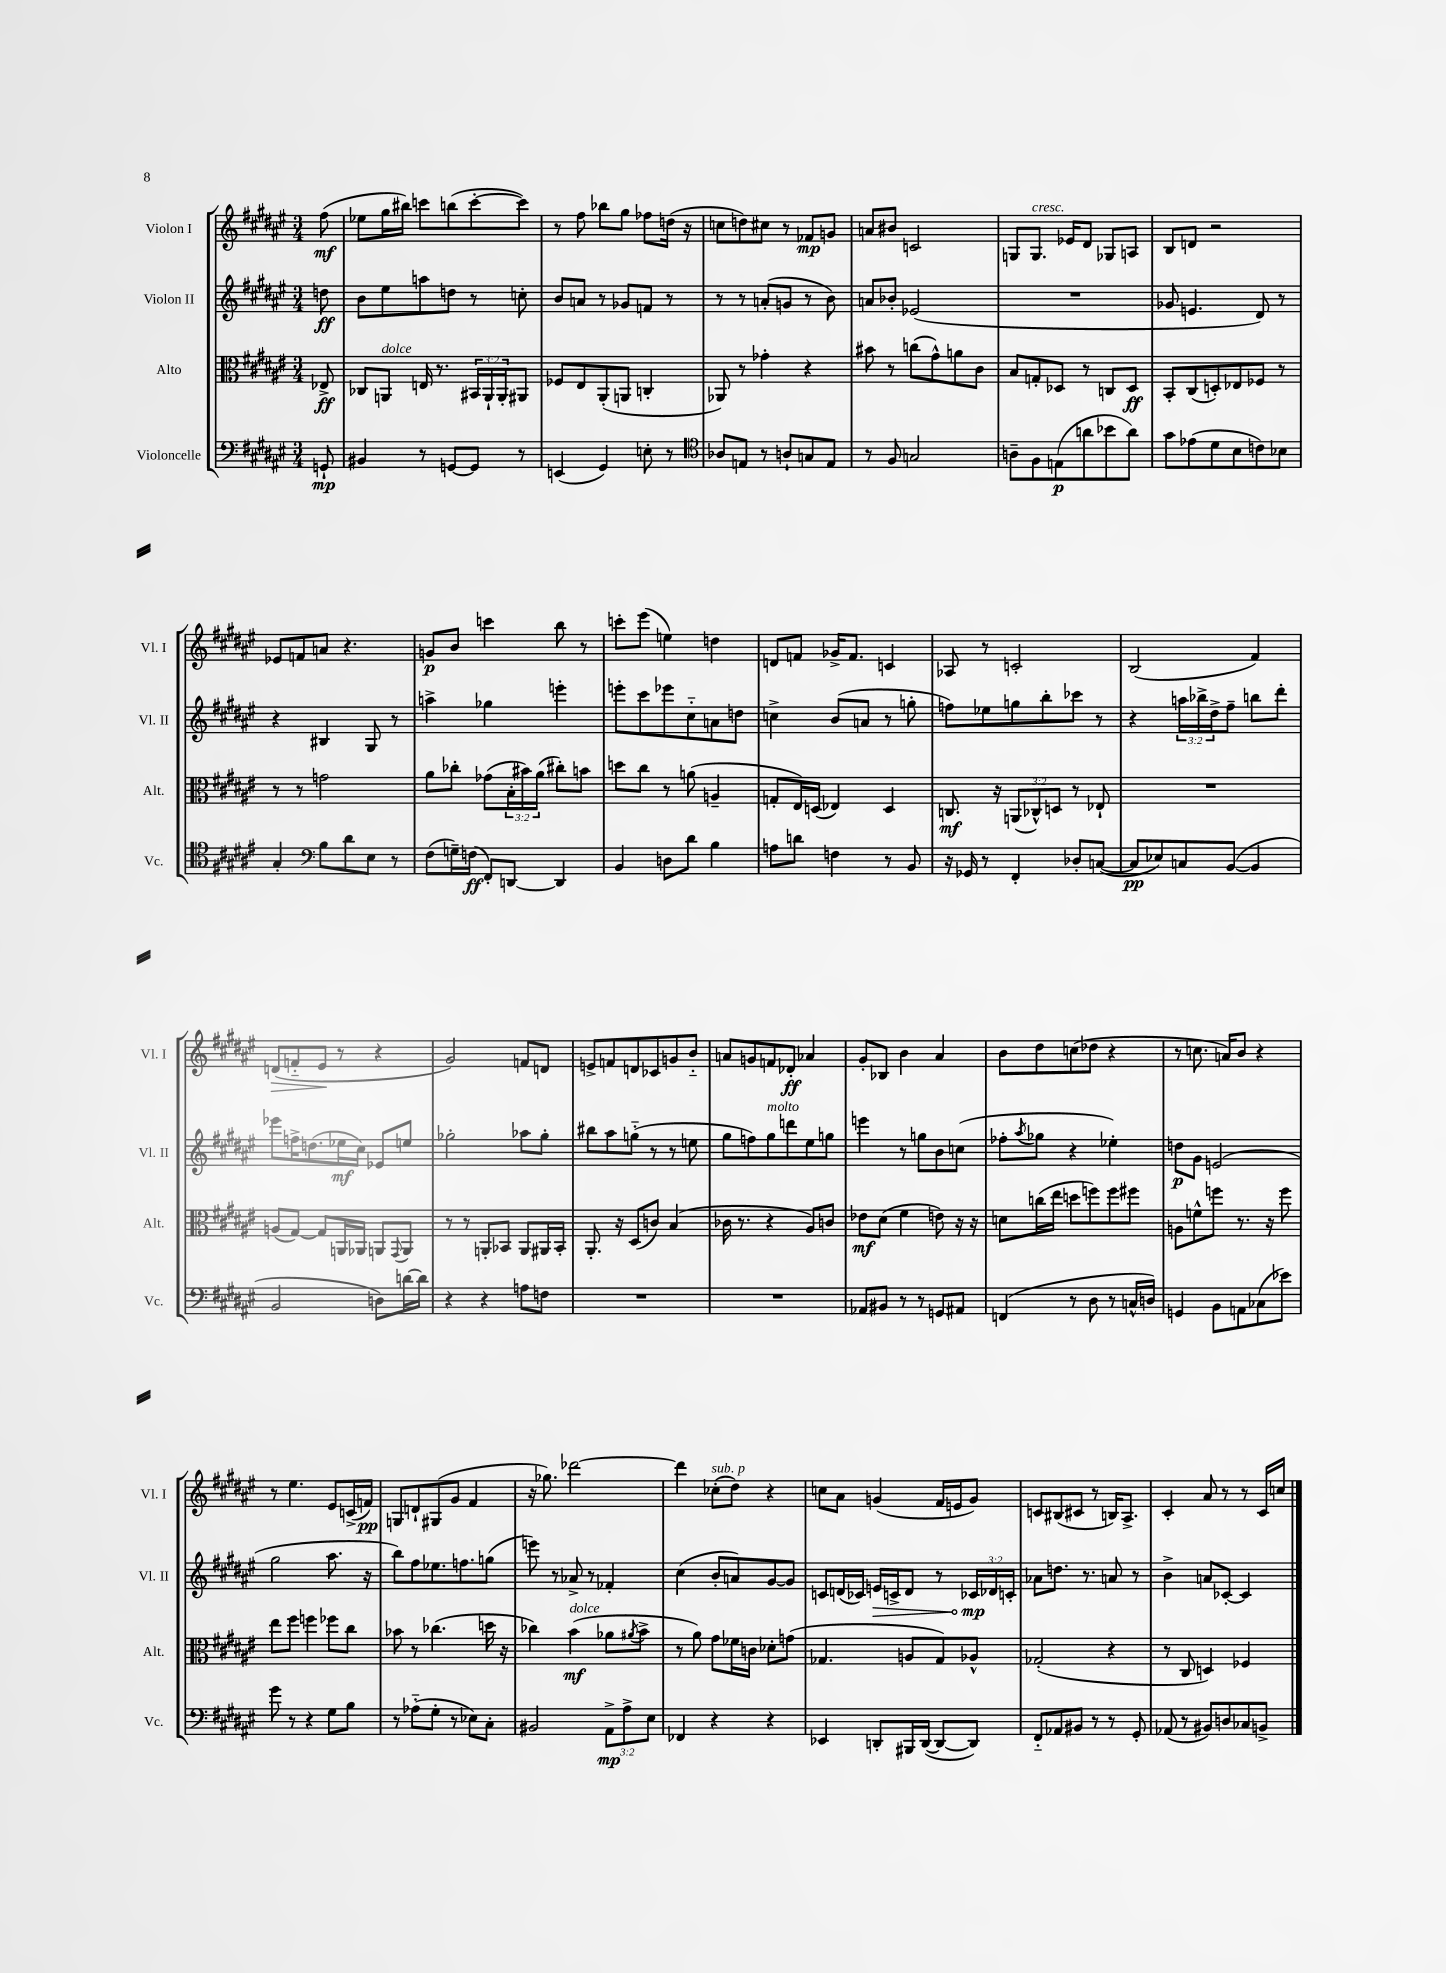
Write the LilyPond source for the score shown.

<<
\new StaffGroup <<
\new Staff = "s0" \with { instrumentName = "Violon I" shortInstrumentName = "Vl. I" } {
    \clef treble \key fis \major \numericTimeSignature \time 3/4 \partial 8
    fis''8\mf( |
    ees''8 gis''16 bis''16) c'''8 b''8( c'''8~-. c'''8) |
    r8 fis''8 bes''8 gis''8 fes''8 d''16( r16 |
    c''8 d''8) cis''8 r8 fes'8\mp g'8 |
    a'8 bis'8 c'2 |
    g8 g8.^\markup { \italic "cresc." } ees'16 dis'8 ges8 a8 |
    b8 d'8 r2 |
    ees'8 f'8 a'8 r4. |
    g'8\p b'8 c'''4 b''8 r8 |
    c'''8-. eis'''8( e''4) d''4 |
    d'8 f'8 ges'16-> f'8. c'4 |
    aes8 r8 c'2-. |
    b2( fis'4) |
    d'8\>( f'8-_ eis'8\! r8 r4 |
    gis'2) f'8 d'8 |
    e'8-> f'8 d'8 ces'8 g'8 b'8-_ |
    a'8 g'8 f'8 des'8-.\ff aes'4 |
    gis'8-. bes8 b'4 ais'4 |
    b'8 dis''8 c''8( des''8 r4 |
    r8 c''8. a'16) b'8 r4 |
    r8 eis''4. eis'8 c'16->( f'16\pp) |
    g8 d'8-! gis8( gis'8 fis'4 |
    r16 ges''8.) des'''2~ |
    des'''4 ces''8-.^\markup { \italic "sub. p" }( dis''8) r4 |
    c''8 ais'8 g'4( fis'16 e'16 g'8) |
    c'8 bis8( cis'8 r8 b16) ais8.-> |
    cis'4-. ais'8 r8 r8 cis'16 c''16 \bar "|." |
}
\new Staff = "s1" \with { instrumentName = "Violon II" shortInstrumentName = "Vl. II" } {
    \clef treble \key fis \major \numericTimeSignature \time 3/4 \override Staff.TupletNumber.text = #tuplet-number::calc-fraction-text \partial 8
    d''8\ff |
    b'8 eis''8 a''8 d''8 r8 c''8-. |
    b'8 a'8 r8 ges'8 f'8 r8 |
    r8 r8 a'8-.( g'8 r8 b'8) |
    a'8 bes'8-. ees'2( |
    R2. |
    ges'8 e'4. dis'8) r8 |
    r4 bis4 gis8 r8 |
    a''4-> ges''4 e'''4-. |
    e'''8-. cis'''8 ees'''8 cis''8-_ a'8 d''8 |
    c''4-> b'8( a'8 r8 g''8-. |
    f''8) ees''8 g''8 b''8-. ces'''8 r8 |
    r4 \tuplet 3/2 { a''16 bes''16-> dis''16-> } fis''8-- b''8 dis'''8-. |
    ees'''8 f''16-> d''8.( ees''16\mf cis''16) ees'8 e''8 |
    ges''2-. aes''8 ges''8-. |
    bis''8 ais''8 g''8-_( r8 r8 e''8 |
    gis''8 f''8) gis''8^\markup { \italic "molto" } d'''8 eis''8 g''8 |
    e'''4 r8 g''8 b'8 c''8( |
    fes''8-. \acciaccatura { ais''8 } ges''8 r4 ees''4-.) |
    d''8\p gis'8 e'2( |
    gis''2 ais''8. r16 |
    b''8) fis''8 ees''8. f''8. g''8( |
    e'''8) r8 aes'8-> r8 fes'4-. |
    cis''4( b'8-. a'8) gis'8~ gis'8 |
    c'8 d'16( ces'16) \once \override Hairpin.circled-tip = ##t e'16\> c'16-> d'8 r8 \tuplet 3/2 { ces'16\mp\! des'16 c'16-. } |
    aes'8 d''8. r8. a'8 r8 |
    b'4-> a'8 ces'8~-. ces'4 \bar "|." |
}
\new Staff = "s2" \with { instrumentName = "Alto" shortInstrumentName = "Alt." } {
    \clef alto \key fis \major \numericTimeSignature \time 3/4 \override Staff.TupletNumber.text = #tuplet-number::calc-fraction-text \partial 8
    ees8->\ff |
    ces8 a,8^\markup { \italic "dolce" } e16 r8. \tuplet 3/2 { bis,16 a,16-! a,16-. } ais,8 |
    fes8 eis8 ais,8-.( a,8 c4-. |
    aes,8) r8 ges'4-. r4 |
    bis'8 r8 c''8( gis'8-^) a'8 cis'8 |
    b8 g8-. des8 r8 c8 des8\ff |
    b,8-. cis8( d8-.) ees8 fes8 r8 |
    r8 r8 g'2 |
    ais'8 ces''8-. ges'8( \tuplet 3/2 { b16-. bis'16) ais'16( } cis''8-.) b'8 |
    d''8 cis''8 r8 a'8( a4-- |
    g8-. eis16) d16( ees4) d4 |
    c8.\mf r16 \tuplet 3/2 { a,8( ces8-^) d8 } r8 ees8-! |
    R2. |
    a8( gis8~) gis8 a,16 aes,16 a,8 \appoggiatura { gis,8 } a,8 |
    r8 r8 a,8-. bes,8 a,8 ais,16 bes,16-. |
    ais,8.-. r16 dis8( c'8) b4( |
    ces'16 r8. r4 ais8) c'8 |
    ees'8\mf dis'8( fis'4 e'8) r16 r16 |
    d'8 c''16( eis''16 d''8 f''8) f''8 fis''8 |
    a8 f'8-^ f''8 r8. r16 f''8 |
    eis''8 fis''8 f''4 fes''8 cis''8 |
    bes'8 r8 ces''4.( d''16 r16 |
    ces''4) b'4\mf^\markup { \italic "dolce" }( aes'8 \acciaccatura { ais'8 } b'8-> |
    r8 ais'8) gis'8 fes'16 c'16 des'8-. g'8( |
    ges4. a8 ges8) aes8-^ |
    ges2-.( r4 |
    r8 cis8 d4) fes4 \bar "|." |
}
\new Staff = "s3" \with { instrumentName = "Violoncelle" shortInstrumentName = "Vc." } {
    \clef bass \key fis \major \numericTimeSignature \time 3/4 \override Staff.TupletNumber.text = #tuplet-number::calc-fraction-text \partial 8
    g,8-!\mp |
    bis,4 r8 g,8~ g,8 r8 |
    e,4( gis,4) e8-. r8 |
    \clef tenor aes8 e8 r8 a8-! g8 e8 |
    r8 fis8 g2 |
    a8-- fis8 e8\p( a'8 bes'8 a'8) |
    gis'8 ees'8( dis'8 b8 c'8) bes8 |
    gis4-. \clef bass b8 dis'8 eis8 r8 |
    fis8( g16--) f16\ff( fis,8-.) d,8~ d,4 |
    b,4 d8 dis'8 b4 |
    a8 d'8 f4 r8 b,8 |
    r16 ges,16 r8 fis,4-. des8-. c8~( |
    c8\pp ees8) c8 b,8~( b,4 |
    b,2 d8) d'16~ d'16 |
    r4 r4 a8 f8 |
    R2. |
    R2. |
    aes,8 bis,8 r8 r8 g,8 ais,8 |
    f,4( r8 dis8 r8 c16-^ d16) |
    g,4 b,8 a,8 ces8( ees'8) |
    gis'8 r8 r4 gis8 b8 |
    r8 aes8-_( gis8-. r8 ees8) cis8-. |
    bis,2 \tuplet 3/2 { ais,8->\mp ais8-> eis8 } |
    fes,4 r4 r4 |
    ees,4 d,8-. bis,,16 d,16~( d,8~ d,8) |
    fis,8-_ aes,8 bis,8 r8 r8 gis,8-. |
    aes,8( r8 bis,8) d8 ces8 b,8-> \bar "|." |
}
>>
>>
\layout { \context { \Score \remove "Bar_number_engraver" } }
